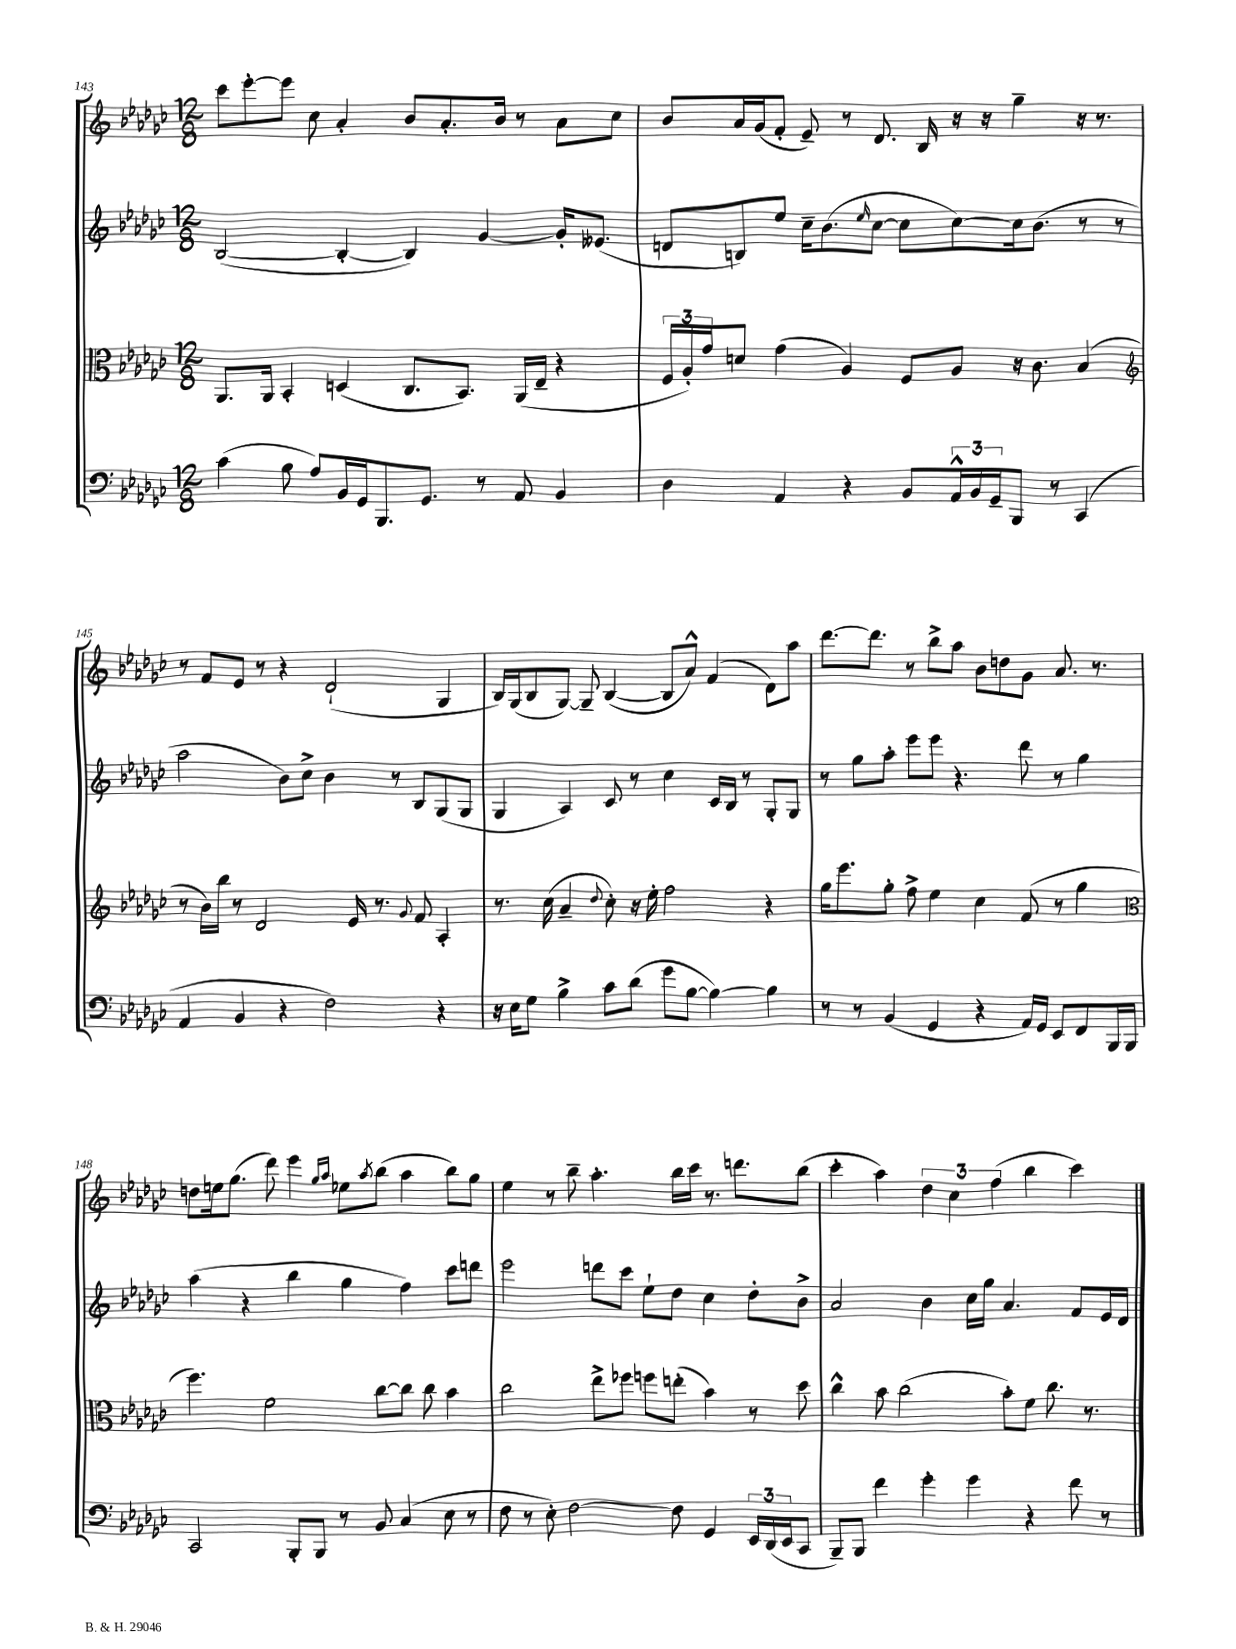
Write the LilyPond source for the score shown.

<<
\new StaffGroup <<
\new Staff = "s0" {
    \clef treble \key ges \major \numericTimeSignature \time 12/8
    ces'''8 ees'''8~-. ees'''8 ces''8 aes'4-. bes'8 aes'8.-. bes'16 r8 aes'8 ces''8 |
    bes'8 aes'16 ges'16( f'8-. ees'8--) r8 des'8. bes16 r16 r16 ges''4-- r16 r8. |
    r8 f'8 ees'8 r8 r4 des'2-!( ges4 |
    bes16) ges16( bes8 ges8~) ges8-- bes4~( bes8 aes'8-^) f'4( des'8) aes''8 |
    des'''8.~ des'''8. r8 bes''8-> aes''8 bes'8 d''8 ges'8 aes'8. r8. |
    d''8 e''16 ges''8.( des'''8) ees'''4 \grace { ges''16 aes''16 } ees''8 \acciaccatura { aes''8 } bes''8( aes''4 bes''8) ges''8 |
    ees''4 r8 bes''8-- aes''4.-. bes''16 ces'''16 r8. d'''8. bes''8( |
    ces'''4-. aes''4) \tuplet 3/2 { des''4 ces''4 f''4( } bes''4 ces'''4) \bar "|." |
}
\new Staff = "s1" {
    \clef treble \key ges \major \numericTimeSignature \time 12/8
    bes2~( bes4~-. bes4) ges'4~ ges'16-. eeses'8.( |
    d'8 b8) ees''8 ces''16-- bes'8.( \grace { ees''16 } ces''8~ ces''8 ces''8~) ces''16 bes'8.( r8 r8 |
    aes''2 bes'8) ces''8-> bes'4 r8 bes8 ges8( ges8 |
    ges4 aes4) ces'8 r8 ces''4 ces'16 bes16 r8 ges8-. ges8 |
    r8 ges''8 aes''8-. ees'''8 ees'''8 r4. des'''8 r8 ges''4 |
    aes''4( r4 bes''4 ges''4 f''4) ces'''8 d'''8 |
    ees'''2 d'''8 ces'''8 ees''8-! des''8 ces''4 des''8-. bes'8-> |
    aes'2 bes'4 ces''16 ges''16 aes'4. f'8 ees'16 des'16 \bar "|." |
}
\new Staff = "s2" {
    \clef alto \key ges \major \numericTimeSignature \time 12/8
    aes,8. aes,16 bes,4-. d4( ces8. bes,8.) aes,16( ees16-- r4 |
    \tuplet 3/2 { f16 aes16-.) ges'16 } d'8 ges'4( aes4) f8 aes8 r16 ces'8. bes4( |
    \clef treble r8 bes'16) bes''16 r8 des'2 ees'16 r8. \appoggiatura { ges'8 } f'8 aes4-. |
    r8. ces''16( aes'4-- \appoggiatura { des''8 } ces''8-.) r16 ees''16-. f''2 r4 |
    ges''16 ees'''8. ges''8-. f''8-> ees''4 ces''4 f'8( r8 ges''4 |
    \clef alto f''4.) f'2 ces''8~ ces''8 ces''8 bes'4 |
    ces''2 ees''8-> fes''8 f''8 e''8-.( bes'4) r8 des''8 |
    ces''4-^ bes'8 ces''2( bes'8-.) f'8 ces''8. r8. \bar "|." |
}
\new Staff = "s3" {
    \clef bass \key ges \major \numericTimeSignature \time 12/8
    ces'4( bes8 aes8) bes,16 ges,16 bes,,8. ges,8. r8 aes,8 bes,4 |
    des4 aes,4 r4 bes,8 \tuplet 3/2 { aes,16-^ bes,16 ges,16-- } bes,,8 r8 ces,4( |
    aes,4 bes,4 r4 f2) r4 |
    r16 ees16 ges8 bes4-> ces'8 des'8( ges'8 bes8~ bes4~) bes4 |
    r8 r8 bes,4( ges,4 r4 aes,16) ges,16 ees,8 f,8 bes,,16 bes,,16 |
    ces,2 bes,,8-. bes,,8 r8 bes,8 ces4( ees8 r8 |
    f8 r8 ees8-.) f2~ f8 ges,4 \tuplet 3/2 { ees,16 des,16( ees,16 } ces,8 |
    bes,,8--) bes,,8 f'4 ges'4-. ges'4 r4 f'8 r8 \bar "|." |
}
>>
>>
\layout { \context { \Score currentBarNumber = #143 } }
